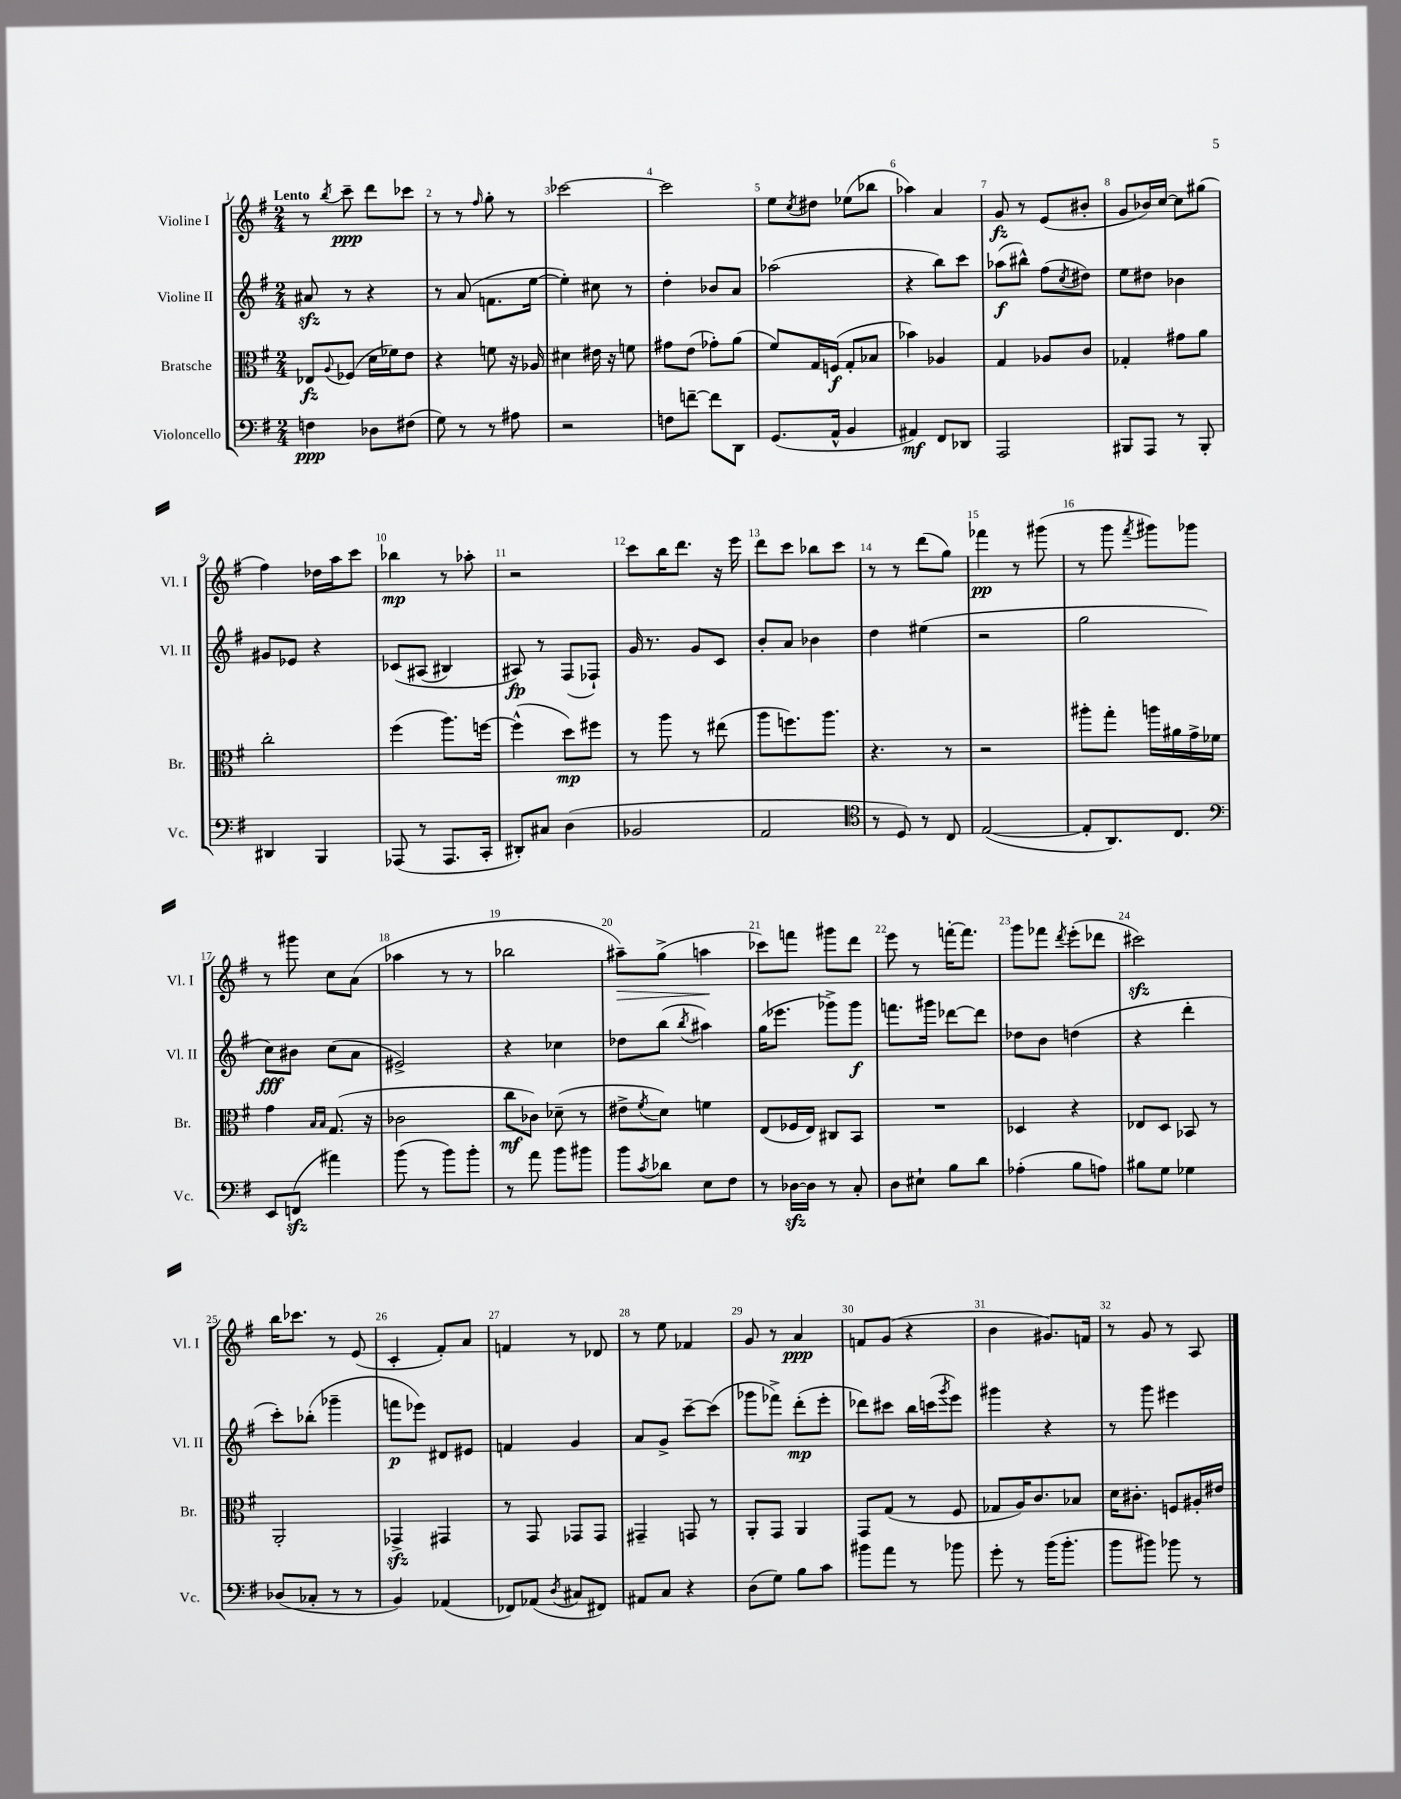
<<
\new StaffGroup <<
\new Staff = "s0" \with { instrumentName = "Violine I" shortInstrumentName = "Vl. I" } {
    \clef treble \key g \major \numericTimeSignature \time 2/4 \tempo "Lento"
    r8 \acciaccatura { b''8 } c'''8--\ppp d'''8 ces'''8 |
    r8 r8 \grace { fis''16 } g''8-. r8 |
    ces'''2~ |
    ces'''2 |
    e''8 \acciaccatura { c''8 } dis''8 ees''8( bes''8 |
    aes''4) a'4 |
    g'8\fz r8 e'8( bis'8-. |
    g'8 bes'16) c''16~ c''8 gis''8( |
    fis''4) des''16 a''16 c'''8 |
    bes''4\mp r8 aes''8-. |
    r2 |
    c'''8 b''16 d'''8. r16 e'''16 |
    d'''8 c'''8 bes''8 c'''8 |
    r8 r8 d'''8( g''8) |
    fes'''4\pp r8 gis'''8( |
    r8 g'''8 \acciaccatura { fis'''8 } gis'''8) ges'''8 |
    r8 gis'''8 c''8 a'8( |
    aes''4 r8 r8 |
    bes''2 |
    ais''8--\>) g''8->( a''4\! |
    ces'''8) f'''8 gis'''8 d'''8 |
    e'''8 r8 f'''16~-. f'''8. |
    g'''8 fes'''8 \acciaccatura { d'''8 } e'''8-.( des'''8 |
    cis'''2\sfz) |
    b''16 ces'''8. r8 e'8( |
    c'4-. fis'8-.) a'8 |
    f'4 r8 des'8 |
    r8 e''8 fes'4 |
    g'8 r8 a'4\ppp |
    f'8 g'8( r4 |
    b'4 gis'8.) f'16 |
    r8 g'8 r8 a8 \bar "|." |
}
\new Staff = "s1" \with { instrumentName = "Violine II" shortInstrumentName = "Vl. II" } {
    \clef treble \key g \major \numericTimeSignature \time 2/4
    ais'8\sfz r8 r4 |
    r8 a'8( f'8. e''16~ |
    e''4-.) cis''8 r8 |
    d''4-. bes'8 a'8 |
    aes''2( |
    r4 b''8) c'''8 |
    aes''8\f( bis''8-^) fis''8( \acciaccatura { c''8 } dis''8) |
    e''8 dis''8 bes'4 |
    gis'8 ees'8 r4 |
    ces'8\( ais8( bis4) |
    ais8\fp\) r8 fis8( fes8-!) |
    g'16 r8. g'8 c'8 |
    b'8-. a'8 bes'4 |
    d''4 eis''4( |
    r2 |
    g''2 |
    c''8\fff) bis'8 c''8( a'8 |
    eis'2->) |
    r4 ces''4 |
    des''8 b''8( \acciaccatura { b''8 } ais''4) |
    g''16( ees'''8. ges'''8->) ges'''8\f |
    f'''8. gis'''16 des'''8~ des'''8 |
    des''8 b'8 d''4( |
    r4 d'''4-. |
    c'''8-.) bes''8-.( ges'''4-- |
    f'''8\p ees'''8) dis'8 eis'8 |
    f'4 g'4 |
    a'8 g'8-> c'''8~-- c'''8( |
    ges'''8 fes'''8->) d'''8-.\mp( e'''8-. |
    des'''8) cis'''8 b''16 c'''16( \acciaccatura { g'''8 } e'''8) |
    gis'''4 r4 |
    r8 g'''8 eis'''4 \bar "|." |
}
\new Staff = "s2" \with { instrumentName = "Bratsche" shortInstrumentName = "Br." } {
    \clef alto \key g \major \numericTimeSignature \time 2/4
    ees8\fz \appoggiatura { a8 } fes8( d'16 fes'16) e'8 |
    r4 f'8 r16 aes16 |
    dis'4 eis'16 r16 f'8 |
    gis'8 e'8( ges'8-.) a'8( |
    fis'8) g16 f16\f( g8-. bes8 |
    bes'4) aes4 |
    g4 aes8 c'8 |
    ges4-. gis'8 a'8 |
    c''2-. |
    fis''4( a''8.) f''16~ |
    f''4-^( d''8\mp) fis''8 |
    r8 a''8 r8 eis''8( |
    a''8 f''8.) a''8. |
    r4. r8 |
    r2 |
    ais''8-. g''8-. a''16 ais'16 g'16-> fes'16 |
    g'4 \grace { b16 b16 } g8.( r16 |
    ces'2 |
    c''8\mf ces'8) des'8--( r8 |
    eis'8-> \acciaccatura { fis'8 } d'8) f'4 |
    e8( fes16 e16) cis8 b,8 |
    R2 |
    des4 r4 |
    ees8 d8 bes,8 r8 |
    a,2-. |
    ges,4->\sfz gis,4 |
    r8 g,8 ges,8 ges,8 |
    gis,4-- g,8 r8 |
    a,8-. g,8 a,4 |
    g,8 g8( r8 fis8 |
    ges8 a16) c'8. bes8 |
    d'16 cis'8.-. f8 ais16-. eis'16 \bar "|." |
}
\new Staff = "s3" \with { instrumentName = "Violoncello" shortInstrumentName = "Vc." } {
    \clef bass \key g \major \numericTimeSignature \time 2/4
    f4\ppp des8 fis8( |
    g8) r8 r8 ais8 |
    r2 |
    f8 f'8~-- f'8 d,8 |
    g,8.( a,16-^ b,4 |
    ais,4\mf) fis,8 des,8 |
    a,,2 |
    bis,,8 a,,8 r8 bis,,8-. |
    dis,4 b,,4 |
    aes,,8( r8 aes,,8. c,16-. |
    dis,8-.) cis8 d4( |
    bes,2 |
    a,2 |
    \clef tenor r8 d8) r8 c8 |
    e2~( |
    e8-. a,8.) c8. |
    \clef bass e,8 f,8\sfz( ais'4) |
    b'8( r8 b'8) b'8-. |
    r8 a'8 b'8 bis'8 |
    b'8 \acciaccatura { c'8 } des'8 e8 fis8 |
    r8 des16~\sfz des16 r8 c8-. |
    d8 eis8-! b8 d'8 |
    aes4-.( b8 a8) |
    bis8 g8 ges4 |
    des8( ces8-. r8 r8 |
    b,4) aes,4( |
    fes,8) aes,8( \acciaccatura { d8 } cis8 fis,8) |
    ais,8 c8 r4 |
    d8( g8) b8 c'8 |
    bis'8 a'8 r8 bes'8 |
    g'8-. r8 b'16( b'8.-. |
    b'8 bis'8) bes'8 r8 \bar "|." |
}
>>
>>
\layout { \context { \Score \override BarNumber.break-visibility = ##(#f #t #t) barNumberVisibility = #all-bar-numbers-visible } }
